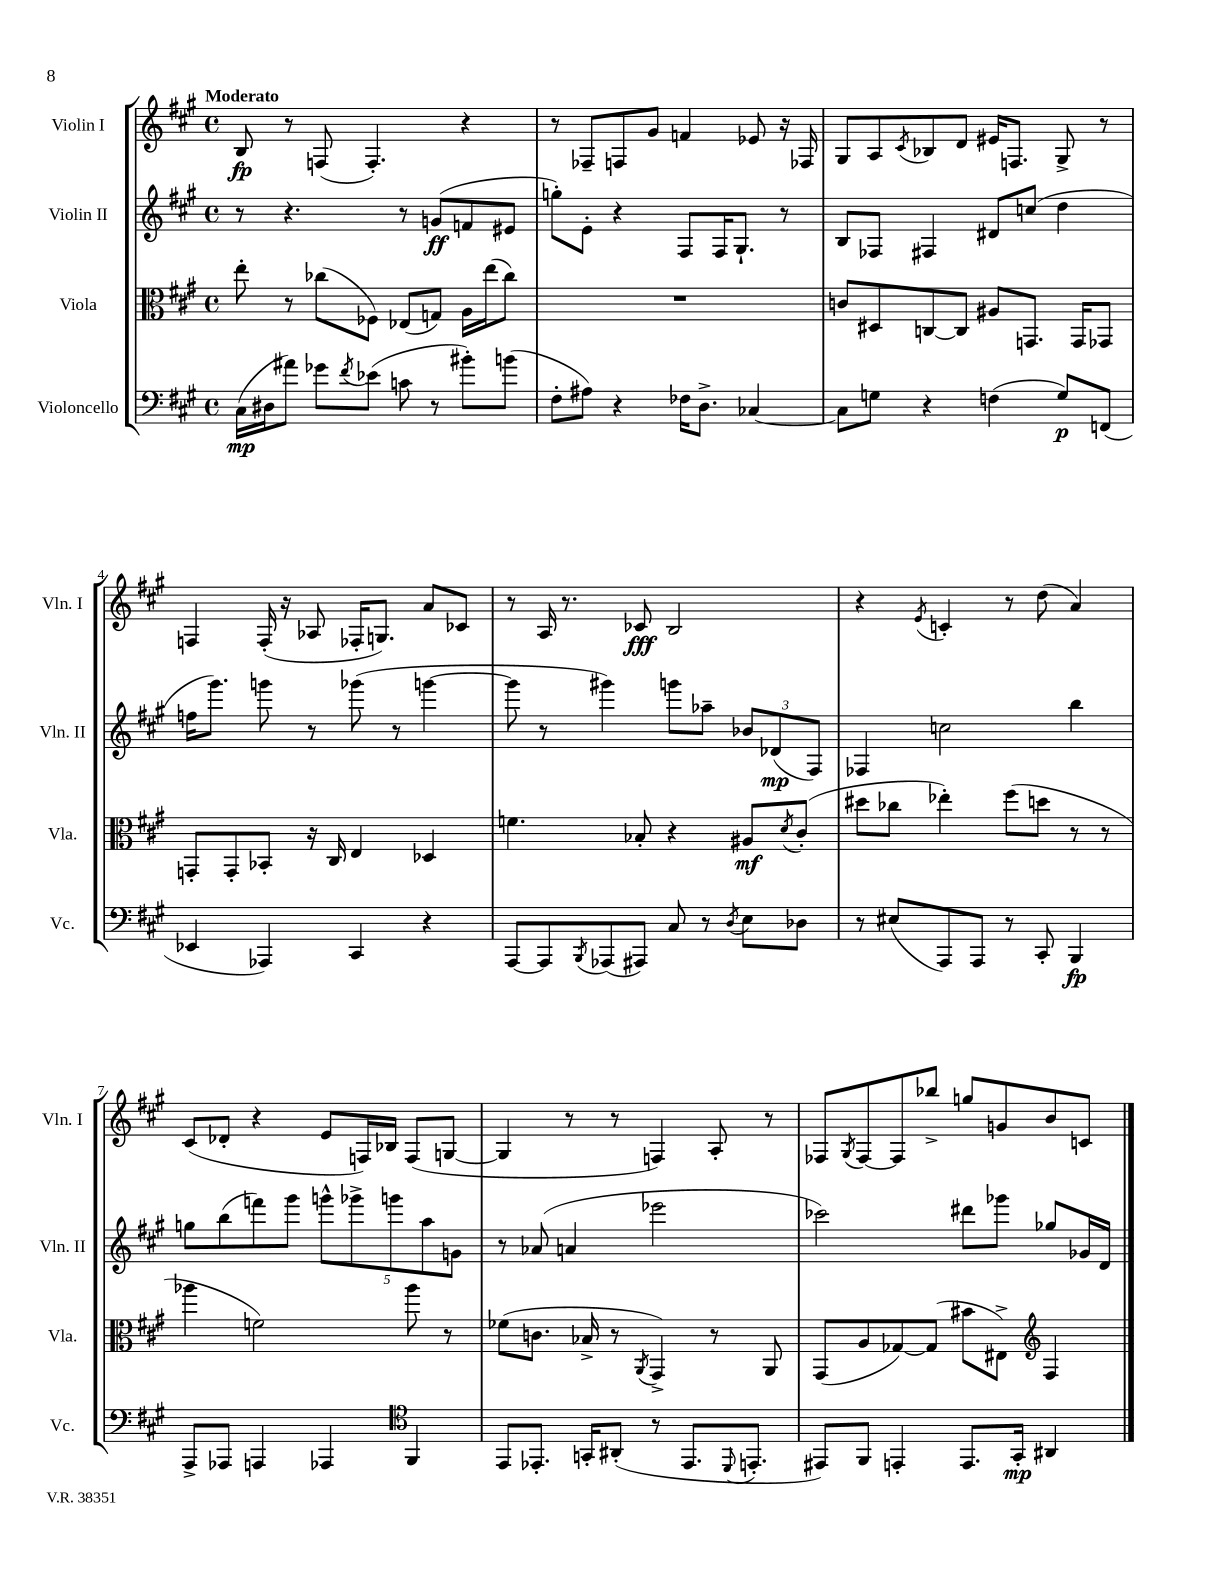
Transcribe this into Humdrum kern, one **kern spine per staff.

**kern	**dynam	**kern	**dynam	**kern	**dynam	**kern	**dynam
*part4	*part4	*part3	*part3	*part2	*part2	*part1	*part1
*staff4	*staff4	*staff3	*staff3	*staff2	*staff2	*staff1	*staff1
*I"Violoncello	*	*I"Viola	*	*I"Violin II	*	*I"Violin I	*
*I'Vc.	*	*I'Vla.	*	*I'Vln. II	*	*I'Vln. I	*
*clefF4	*	*clefC3	*	*clefG2	*	*clefG2	*
*k[f#c#g#]	*	*k[f#c#g#]	*	*k[f#c#g#]	*	*k[f#c#g#]	*
*M4/4	*	*M4/4	*	*M4/4	*	*M4/4	*
*met(c)	*	*met(c)	*	*met(c)	*	*met(c)	*
=1	=1	=1	=1	=1	=1	=1	=1
!	!	!	!	!	!	!LO:TX:a:B:t=Moderato	!
(16C#\LL	mp	8ee'\	.	8r	.	8B/	fp
16D#X\J	.	.	.	.	.	.	.
8a#X\J)	.	8r	.	4.r	.	8r	.
8g-X\L	.	(8cc-X\L	.	.	.	(8Fn/	.
8qf#/	.	.	.	.	.	.	.
(8e-X\J	.	8F-X\J)	.	.	.	4.F'/)	.
8cn\	.	(8E-X/L	.	8r	.	.	.
8r	.	8Gn/J)	.	(8gn/L	ff	.	.
8b#X'\L)	.	16A\LL	.	8fn/	.	4r	.
.	.	(16ee\J	.	.	.	.	.
(8bn\J	.	8cc-\J)	.	8e#X/J	.	.	.
=2	=2	=2	=2	=2	=2	=2	=2
8F#'\L	.	1r	.	8ggn'\L)	.	8r	.
8A#X\J)	.	.	.	8e'\J	.	8F-X~/L	.
4r	.	.	.	4r	.	8Fn/	.
.	.	.	.	.	.	8g#/J	.
16F-X\KL	.	.	.	8F#/L	.	4fn/	.
8.D^\J	.	.	.	.	.	.	.
.	.	.	.	16F#/K	.	.	.
.	.	.	.	8.G#`/J	.	.	.
[4C-X/	.	.	.	.	.	8e-X/	.
.	.	.	.	8r	.	16r	.
.	.	.	.	.	.	16F-X/	.
=3	=3	=3	=3	=3	=3	=3	=3
8C-\L]	.	8cn/L	.	8B/L	.	8G#/L	.
8Gn\J	.	8D#X/	.	8F-X/J	.	8A/	.
.	.	.	.	.	.	8qc#/	.
4r	.	[8Cn/	.	4F#X/	.	8B-X/	.
.	.	8C/J]	.	.	.	8d/J	.
(4Fn\	.	8A#X/L	.	8d#X/L	.	16e#X/KL	.
.	.	.	.	.	.	8.Fn/J	.
.	.	8.GGn/J	.	(8ccn/J	.	.	.
8G/L)	p	.	.	4dd\	.	8G#^/	.
.	.	16GG/KL	.	.	.	.	.
(8FFn/J	.	8GG-X/J	.	.	.	8r	.
!!LO:LB:g=z
=4	=4	=4	=4	=4	=4	=4	=4
4EE-X/	.	8GGn'/L	.	16ffn\KL	.	4Fn/	.
.	.	.	.	8.ggg#\J)	.	.	.
.	.	8GG'/	.	.	.	.	.
4AAA-X/)	.	8BB-X'/J	.	8gggn\	.	(16F'/	.
.	.	.	.	.	.	16r	.
.	.	16r	.	8r	.	8A-X/	.
.	.	16C#/	.	.	.	.	.
4CC#/	.	4E/	.	(8ggg-X\	.	16F-X'/KL	.
.	.	.	.	.	.	8.Gn/J)	.
.	.	.	.	8r	.	.	.
4r	.	4D-X/	.	[4gggn\	.	8a/L	.
.	.	.	.	.	.	8c-X/J	.
=5	=5	=5	=5	=5	=5	=5	=5
[8AAA/L	.	4.fn\	.	8ggg\]	.	8r	.
8AAA/]	.	.	.	8r	.	16A/	.
.	.	.	.	.	.	8.r	.
8qBBB/	.	.	.	.	.	.	.
(8AAA-X/	.	.	.	4ggg#X\)	.	.	.
8AAA#X/J)	.	8B-X'/	.	.	.	8c-X/	fff
8C#/	.	4r	.	8gggn\L	.	2B/	.
8r	.	.	.	8aa-X~\J	.	.	.
8qD/	.	.	.	.	.	.	.
8E\L	.	8A#X/L	mf	12b-X/L	.	.	.
.	.	.	.	(12d-X/	mp	.	.
.	.	8qd/	.	.	.	.	.
8D-X\J	.	(8c#'/J	.	.	.	.	.
.	.	.	.	12F#/J)	.	.	.
=6	=6	=6	=6	=6	=6	=6	=6
8r	.	8dd#X\L	.	4F-X/	.	4r	.
(8E#X/L	.	8cc-X\J	.	.	.	.	.
.	.	.	.	.	.	8qe/	.
8AAA/)	.	4ee-X'\)	.	2ccn\	.	4cn'/	.
8AAA/J	.	.	.	.	.	.	.
8r	.	(8ff#\L	.	.	.	8r	.
8CC#'/	.	8ddn\J	.	.	.	(8dd\	.
4BBB/	fp	8r	.	4bb\	.	4a/)	.
.	.	8r	.	.	.	.	.
!!LO:LB:g=z
=7	=7	=7	=7	=7	=7	=7	=7
8AAA^/L	.	4aa-X\	.	8ggn\L	.	(8c#/L	.
8AAA-X/J	.	.	.	(8bb\	.	8d-X'/J	.
4AAAn/	.	2fn\)	.	8fffn\)	.	4r	.
.	.	.	.	8ggg#\J	.	.	.
4AAA-X/	.	.	.	10gggn^^\L	.	8e/L	.
.	.	.	.	10ggg-X^\	.	.	.
.	.	.	.	.	.	16Fn/L)	.
.	.	.	.	.	.	16B-X/JJ	.
.	.	.	.	10gggn\	.	.	.
*clefC4	*	*	*	*	*	*	*
4FF#/	.	8aa-\	.	.	.	(8F/L	.
.	.	.	.	10aa\	.	.	.
.	.	8r	.	.	.	[8Gn/J	.
.	.	.	.	10gn\J	.	.	.
=8	=8	=8	=8	=8	=8	=8	=8
8EE/L	.	(8f-X\L	.	8r	.	4G/]	.
8.EE-X'/J	.	8.cn\J	.	(8a-X/	.	.	.
.	.	.	.	4an/	.	8r	.
16GGn'/KL	.	16B-X^/	.	.	.	.	.
(8AA#X'/J	.	8r	.	.	.	8r	.
.	.	8qAA/	.	.	.	.	.
8r	.	4GG#^/)	.	2eee-X\	.	4Fn/)	.
8.EE-/L	.	.	.	.	.	.	.
.	.	8r	.	.	.	8A'/	.
8qqDD/	.	.	.	.	.	.	.
8.EEn'/J	.	.	.	.	.	.	.
.	.	8AA/	.	.	.	8r	.
=9	=9	=9	=9	=9	=9	=9	=9
8EE#X/L)	.	(8GG#/L	.	2ccc-X\)	.	8F-X/L	.
.	.	.	.	.	.	8qG#/	.
8FF#/J	.	8A/	.	.	.	[8F-/	.
4EEn'/	.	[8G-X/)	.	.	.	8F-/]	.
.	.	(8G-/J]	.	.	.	8bb-X^/J	.
8.EE/L	.	8b#X\L	.	8ddd#X\L	.	8ggn/L	.
.	.	8E#X^\J)	.	8ggg-X\J	.	8gn/	.
16GG#'/Jk	mp	.	.	.	.	.	.
*	*	*clefG2	*	*	*	*	*
4AA#X/	.	4F#/	.	8gg-X/L	.	8b/	.
.	.	.	.	16g-X/L	.	8cn/J	.
.	.	.	.	16d/JJ	.	.	.
==	==	==	==	==	==	==	==
*-	*-	*-	*-	*-	*-	*-	*-
